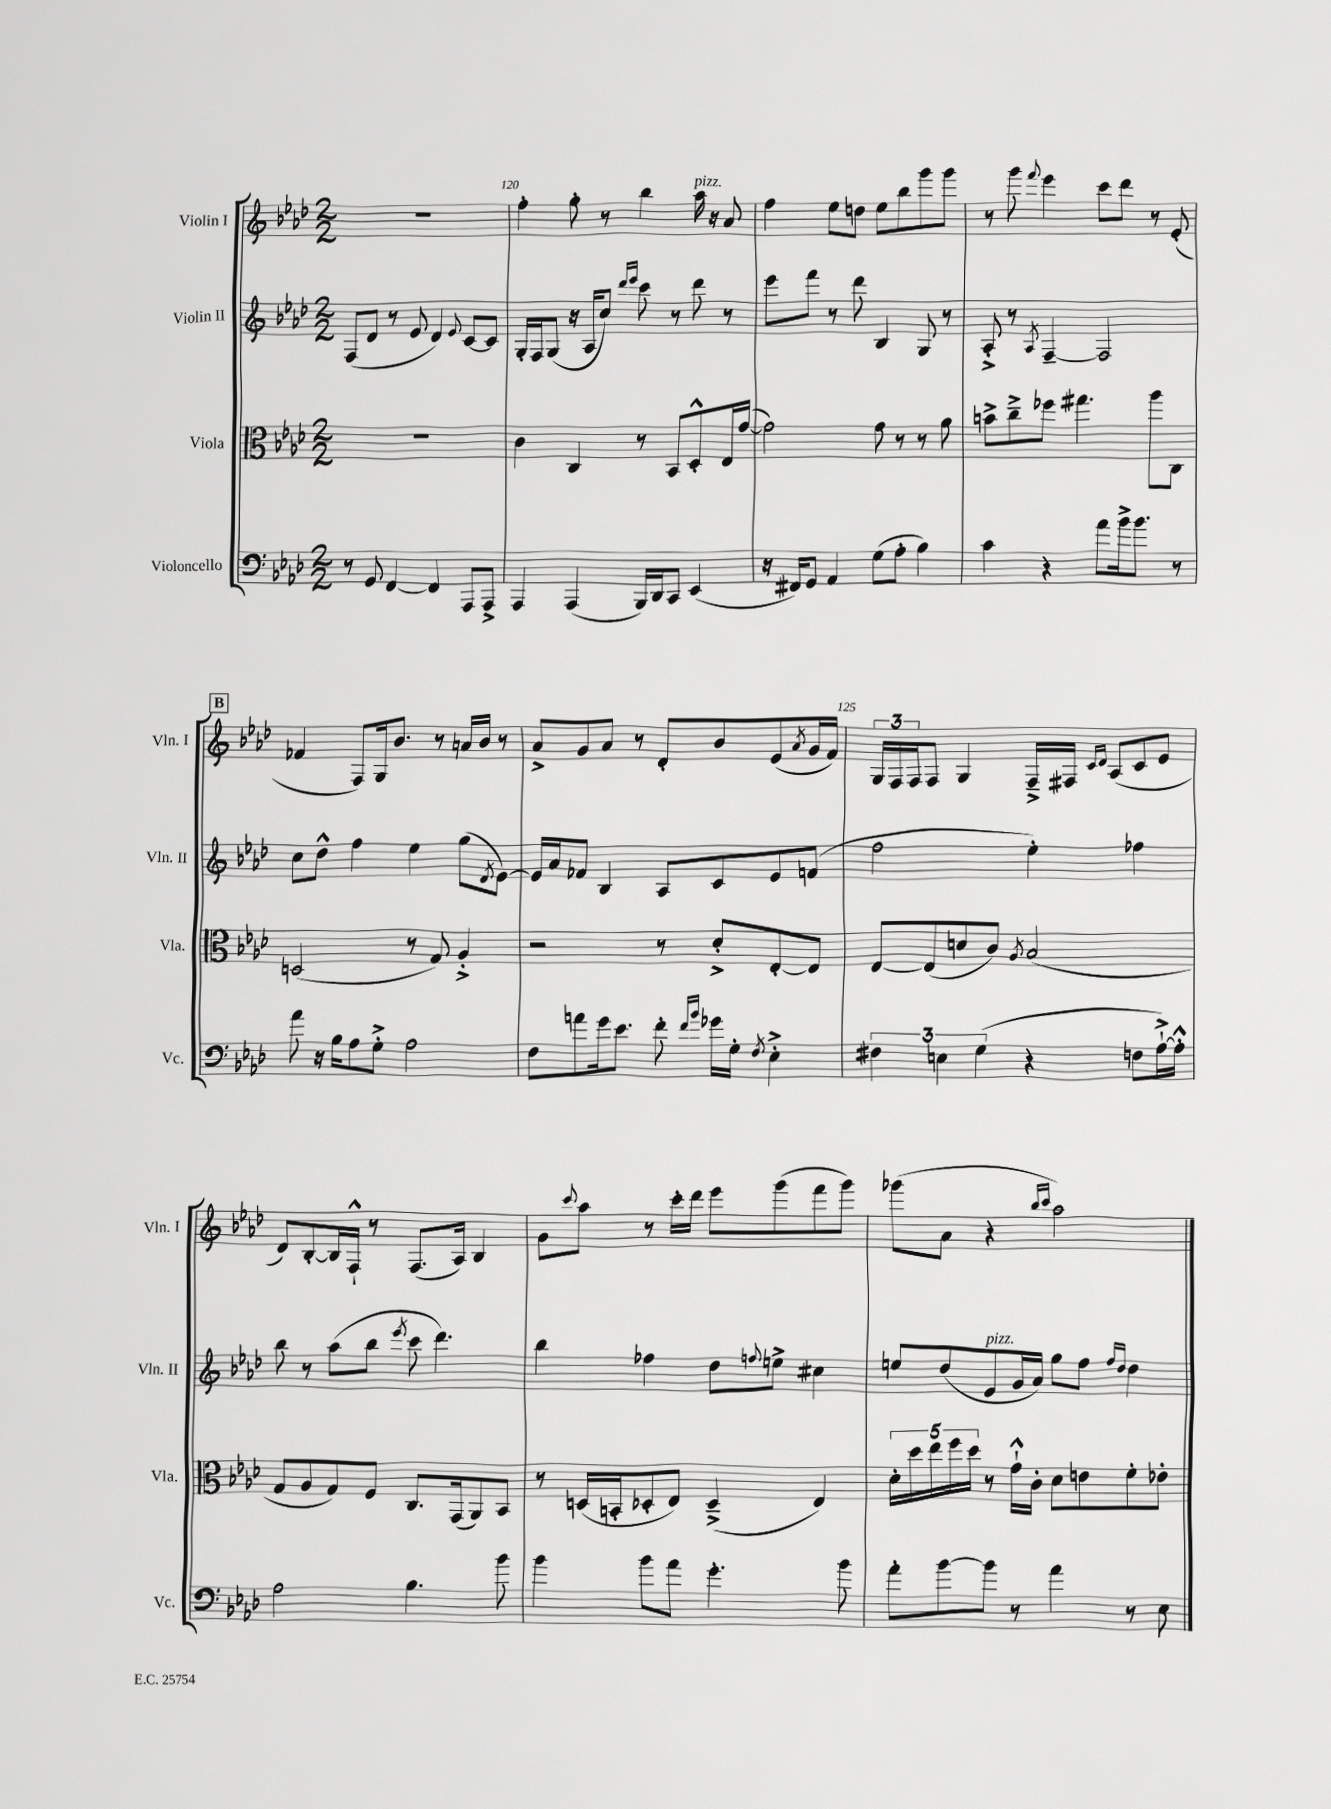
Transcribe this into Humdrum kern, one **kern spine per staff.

**kern	**kern	**kern	**kern
*staff4	*staff3	*staff2	*staff1
*clefF4	*clefC3	*clefG2	*clefG2
*k[b-e-a-d-]	*k[b-e-a-d-]	*k[b-e-a-d-]	*k[b-e-a-d-]
*M2/2	*M2/2	*M2/2	*M2/2
8r	1r	(8F	1r
8GG	.	8d-	.
[4FF	.	8r	.
.	.	8e-	.
4FF]	.	4d-)	.
.	.	8qqe-	.
8AAA-	.	[8c	.
8AAA-^	.	8c]	.
=	=	=	=
4AAA-	4c	16G'	4ff'
.	.	16F	.
.	.	(8G	.
(4AAA-	4C	16r	8gg'
.	.	16A-	.
.	.	8cc)	8r
.	.	16qqddd-	.
.	.	16qqeee-	.
16BBB-)	8r	8ccc	4bb-
16DD-	.	.	.
8CC	8BB-	8r	.
(4EE-	8D-'^^	8ddd-	16aa-
.	.	.	16r
.	16E-	8r	8a-
.	([16g	.	.
=	=	=	=
16r	2g])	8eee-	4ff
16FF#)	.	.	.
8GG	.	8fff	.
4AA-	.	8r	8ee-
.	.	8ddd-	8dd
(8G	8g	4B-	8ee-
8A-'	8r	.	8bb-
4B-)	8r	8G	8ggg
.	8a-	8r	8ggg
=	=	=	=
4c	8b^	8A-'^	8r
.	8cc~^	8r	8ggg
.	.	8qA-	8qqfff
4r	8ff-	[4F~	4eee-
.	4.gg#	.	.
8a-	.	2F]	8ccc
16b-^	.	.	8ddd-
8.b-	.	.	.
.	8aa-	.	8r
8r	8C	.	(8e-'
=	=	=	=
8a-	(2D	8cc	4f-
16r	.	8dd-^^	.
16B-	.	.	.
8A-	.	4ff	8F)
8G'^	.	.	16G
.	.	.	8.b-
2A-	8r	4ee-	.
.	8G)	.	8r
.	4A-'^	(8gg	16a
.	.	.	16b-
.	.	8qd-	.
.	.	[8e-)	8r
=	=	=	=
8F	2r	16e-]	8a-^
.	.	16a-	.
8a	.	8f-	8g
16g	.	4B-	8a-
8.e-	.	.	.
.	.	.	8r
8f'	8r	8A-	8d-'
16qqf	.	.	.
16qqb-	.	.	.
16g-	8d-'^	8c	8b-
16G'	.	.	.
8qF	.	.	.
4E-'^	[8E-'	8e-	(8e-
.	.	.	8qa-
.	8E-]	(8f	16g
.	.	.	16f)
=	=	=	=
6F#	[8E-	2ff	24G
.	.	.	24F
.	.	.	24F
.	(8E-]	.	8F
6E	.	.	.
.	8d	.	4G
(6G	.	.	.
.	8c)	.	.
.	8qA-	.	.
4r	(2B-	4ee-')	16F~^
.	.	.	16F#
.	.	.	16qqc
.	.	.	16qqd-
.	.	.	(8A-
8F	.	4ff-	8c
[16A-`^)	.	.	8e-
16A-'^^]	.	.	.
=	=	=	=
2A-	8G	8bb-	8d-)
.	8A-	8r	[8B-'
.	8G)	(8aa-	16B-]
.	.	.	16F`^^
.	8F	8bb-	8r
.	.	8qeee-	.
4.B-	8.C	8ccc	(8.F
.	.	4.ddd-)	.
.	(16GG	.	16A-)
.	8AA-)	.	4B-
8b-	8BB-	.	.
=	=	=	=
4b-	8r	4bb-	8g
.	.	.	8qqccc
.	(16D	.	8aa-
.	16BB'	.	.
8b-	8D-'	4ff-	8r
8a-	8E-)	.	16ccc'
.	.	.	16ddd-
4.g'	(4D-~^	8dd-	8eee-
.	.	8qqff	.
.	.	8ee^	(8ggg
.	4E-)	4cc#	8fff
8b-	.	.	8ggg)
=	=	=	=
8a-'	20d-'	8ee	(8ggg-
.	20dd-	.	.
.	20ee-	.	.
[8b-	.	(8dd-	8a-
.	20ff	.	.
.	20dd-	.	.
8b-]	8r	8e-	4r
8r	16g`^^	16g	.
.	16c'	16a-)	.
.	.	.	16qqbb-
.	.	.	16qqccc
4a-	8d-	8gg	2aa-)
.	8e	8ff	.
.	.	16qqff	.
.	.	16qqdd-	.
8r	8f'	4dd-	.
8E-	8e-'	.	.
==	==	==	==
*-	*-	*-	*-
